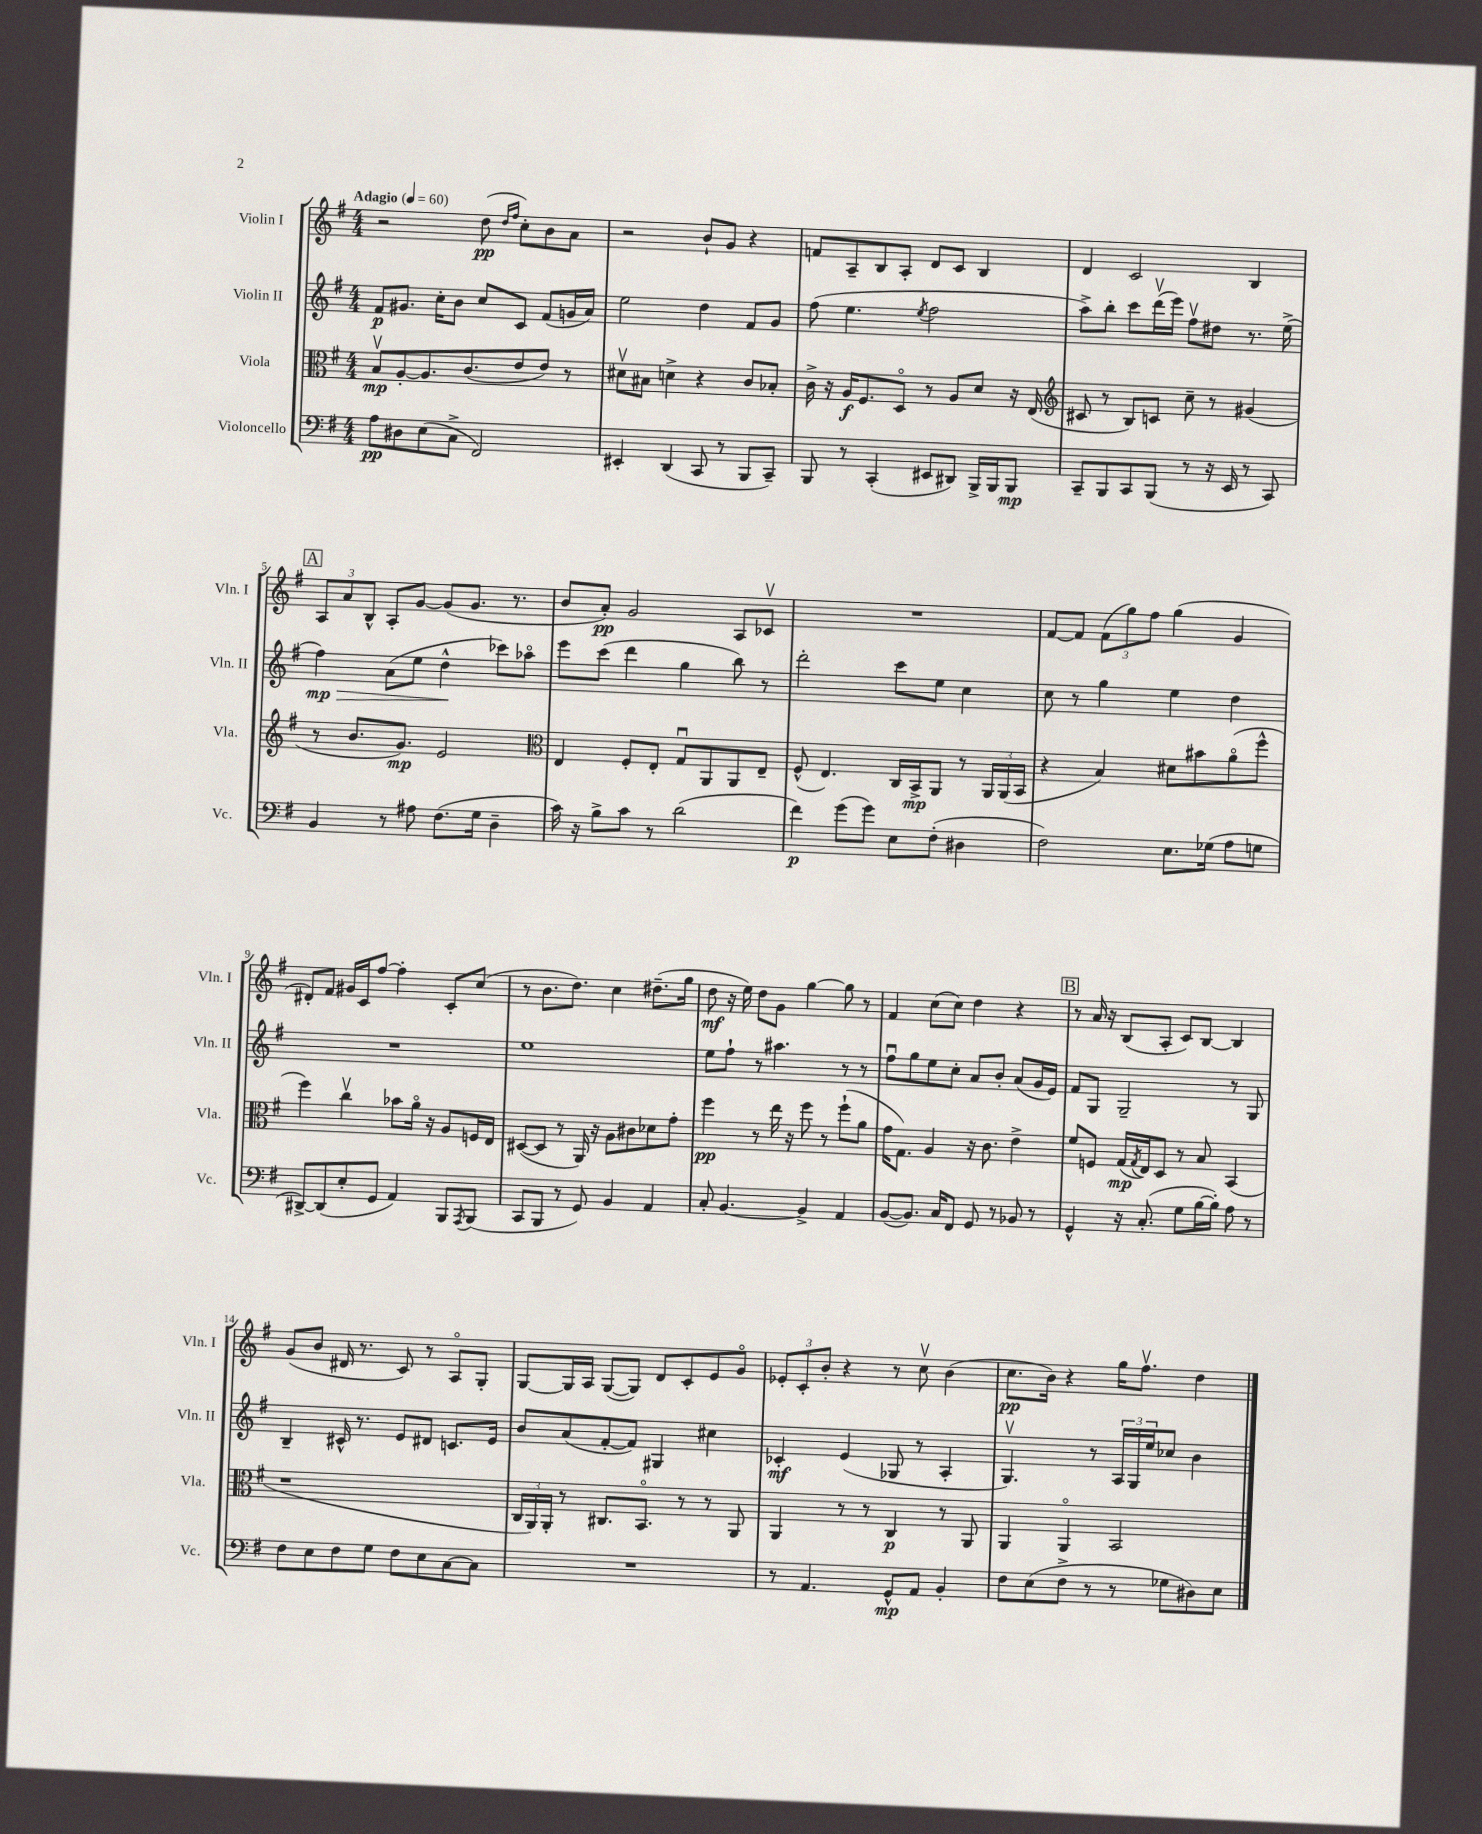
<<
\new StaffGroup <<
\new Staff = "s0" \with { instrumentName = "Violin I" shortInstrumentName = "Vln. I" } {
    \clef treble \key g \major \numericTimeSignature \time 4/4 \tempo "Adagio" 4 = 60
    r2 d''8\pp( \grace { d''16 fis''16 } c''8-.) b'8 a'8 |
    r2 b'8-! g'8 r4 |
    f'8 a8-- b8 a8-. d'8 c'8 b4 |
    d'4 c'2 b4 |
    \mark \markup { \box "A" } \tuplet 3/2 { a8 a'8 b8-^ } a8-. g'8~ g'8( g'8. r8. |
    b'8 a'8-.\pp) g'2 a8 ces'8\upbow |
    R1 |
    fis'8~ fis'8 \tuplet 3/2 { fis'8( g''8) fis''8 } g''4( g'4 |
    dis'8-.) fis'8 gis'16 c'16 fis''8~ fis''4-. c'8-. c''8( |
    r8 b'8. d''8.) c''4 dis''8.--( g''16 |
    d''8\mf r16 e''16) d''8 g'8 g''4~ g''8 r8 |
    fis'4 c''8( c''8) d''4 r4 |
    \mark \markup { \box "B" } r8 a'16 r16 b8( a8-. c'8) b8~ b4 |
    g'8( b'8 dis'16 r8. c'8) r8 a8\flageolet g8-. |
    g8~ g16 a16 g8~( g8) d'8 c'8-. e'8 g'8\flageolet |
    \tuplet 3/2 { ees'8-. c'8-. b'8-. } r4 r8 c''8\upbow b'4( |
    c''8.\pp b'16) r4 g''16 fis''8.\upbow d''4 \bar "|." |
}
\new Staff = "s1" \with { instrumentName = "Violin II" shortInstrumentName = "Vln. II" } {
    \clef treble \key g \major \numericTimeSignature \time 4/4
    fis'8\p gis'8. c''16-. b'8 c''8 c'8 fis'8( g'16 a'16) |
    e''2 d''4 fis'8 g'8 |
    fis''8( e''4. \acciaccatura { e''8 } fis''2 |
    a''8->) b''8-. c'''8 d'''16\upbow( e'''16) fis''8\upbow dis''8 r8. e''16->( |
    \mark \markup { \box "A" } fis''4\mp\>) a'8( e''8 d''4-^\! ces'''8) aes''8\flageolet |
    e'''8 c'''8( d'''4 g''4 b''8) r8 |
    d'''2-. c'''8 e''8 c''4 |
    c''8 r8 g''4 e''4 d''4 |
    R1 |
    e''1 |
    e''8 fis''8-! r8 ais''4. r8 r8 |
    fis''8\downbow g''8 e''8 c''8-. a'8 b'8-. a'8( g'16 e'16) |
    \mark \markup { \box "B" } fis'8 g8 g2-- r8 g8 |
    b4-- cis'16-^ r8. e'8 dis'8 c'8. e'16 |
    b'8 a'8( fis'8~-. fis'8) gis4 cis''4 |
    ces'4-.\mf e'4( ges8 r8 a4-. |
    g4.\upbow) r8 \tuplet 3/2 { a16 g16 e''16 } ces''8 b'4 \bar "|." |
}
\new Staff = "s2" \with { instrumentName = "Viola" shortInstrumentName = "Vla." } {
    \clef alto \key g \major \numericTimeSignature \time 4/4
    b8\upbow\mp a8~-. a8. c'8.( e'8 e'8) r8 |
    dis'8\upbow bis8 d'4-> r4 c'8 bes8-. |
    c'16-> r16 a16\f fis8. d8\flageolet r8 a8 d'8 r16 e16( |
    \clef treble cis'8 r8 b8) c'8 c''8-- r8 gis'4( |
    \mark \markup { \box "A" } r8 b'8. g'8.\mp) e'2 |
    \clef alto e4 fis8-. e8-. g8\downbow a,8 a,8 e8-- |
    fis8-^( e4.) c16 b,16->\mp a,8 r8 \tuplet 3/2 { a,16 a,16( b,16 } |
    r4 b4) dis'8 bis'8 a'8\flageolet( fis''8-^ |
    fis''4) c''4\upbow bes'8 a'16\flageolet r16 a8 f16 e16 |
    dis8~( dis8 r8 a,16) r16 a8 cis'8 des'8 g'8-. |
    fis''4\pp r8 e''16 r16 fis''8 r8 fis''8-!( a'8 |
    g'16 g8.) a4 r16 c'8. e'4-> |
    \mark \markup { \box "B" } fis'8 f8 g16\mp( \acciaccatura { g8 } e16) d8 r8 b8 b,4( |
    r1 |
    \tuplet 3/2 { c16 a,16) a,16-. } r8 cis8. b,8.\flageolet r8 r8 a,8 |
    a,4 r8 r8 c4\p r8 a,8 |
    a,4 a,4\flageolet b,2 \bar "|." |
}
\new Staff = "s3" \with { instrumentName = "Violoncello" shortInstrumentName = "Vc." } {
    \clef bass \key g \major \numericTimeSignature \time 4/4
    a8\pp dis8 e8( c8-> fis,2) |
    eis,4-. d,4( c,8 r8 b,,8 c,8--) |
    b,,8 r8 c,4-.( eis,8 dis,8) b,,16-> b,,16 b,,8\mp |
    c,8-- b,,8 c,8 b,,8( r8 r16 e,16 r8 c,8) |
    \mark \markup { \box "A" } b,4 r8 ais8 fis8.( g16 d4-- |
    c'16) r16 b8-> c'8 r8 d'2( |
    fis'4\p) g'8( g'8) e8 fis8-.( dis4 |
    fis2) e8. ges16( a8 g8 |
    dis,8~->) dis,8( e8-. g,8 a,4) b,,8 \acciaccatura { a,,8 } b,,8( |
    c,8 b,,8 r8 g,8) b,4 a,4 |
    c8-. b,4.~ b,4-> a,4 |
    b,8~( b,8.) c16 fis,8 g,8 r8 bes,8 r8 |
    \mark \markup { \box "B" } g,4-^ r16 c8.-.( g8 b16~ b16-.) a8 r8 |
    fis8 e8 fis8 g8 fis8 e8 c8~ c8 |
    R1 |
    r8 a,4. g,8-^\mp a,8 b,4-. |
    fis8 e8( fis8-> r8 r8 ges8 dis8) e8 \bar "|." |
}
>>
>>
